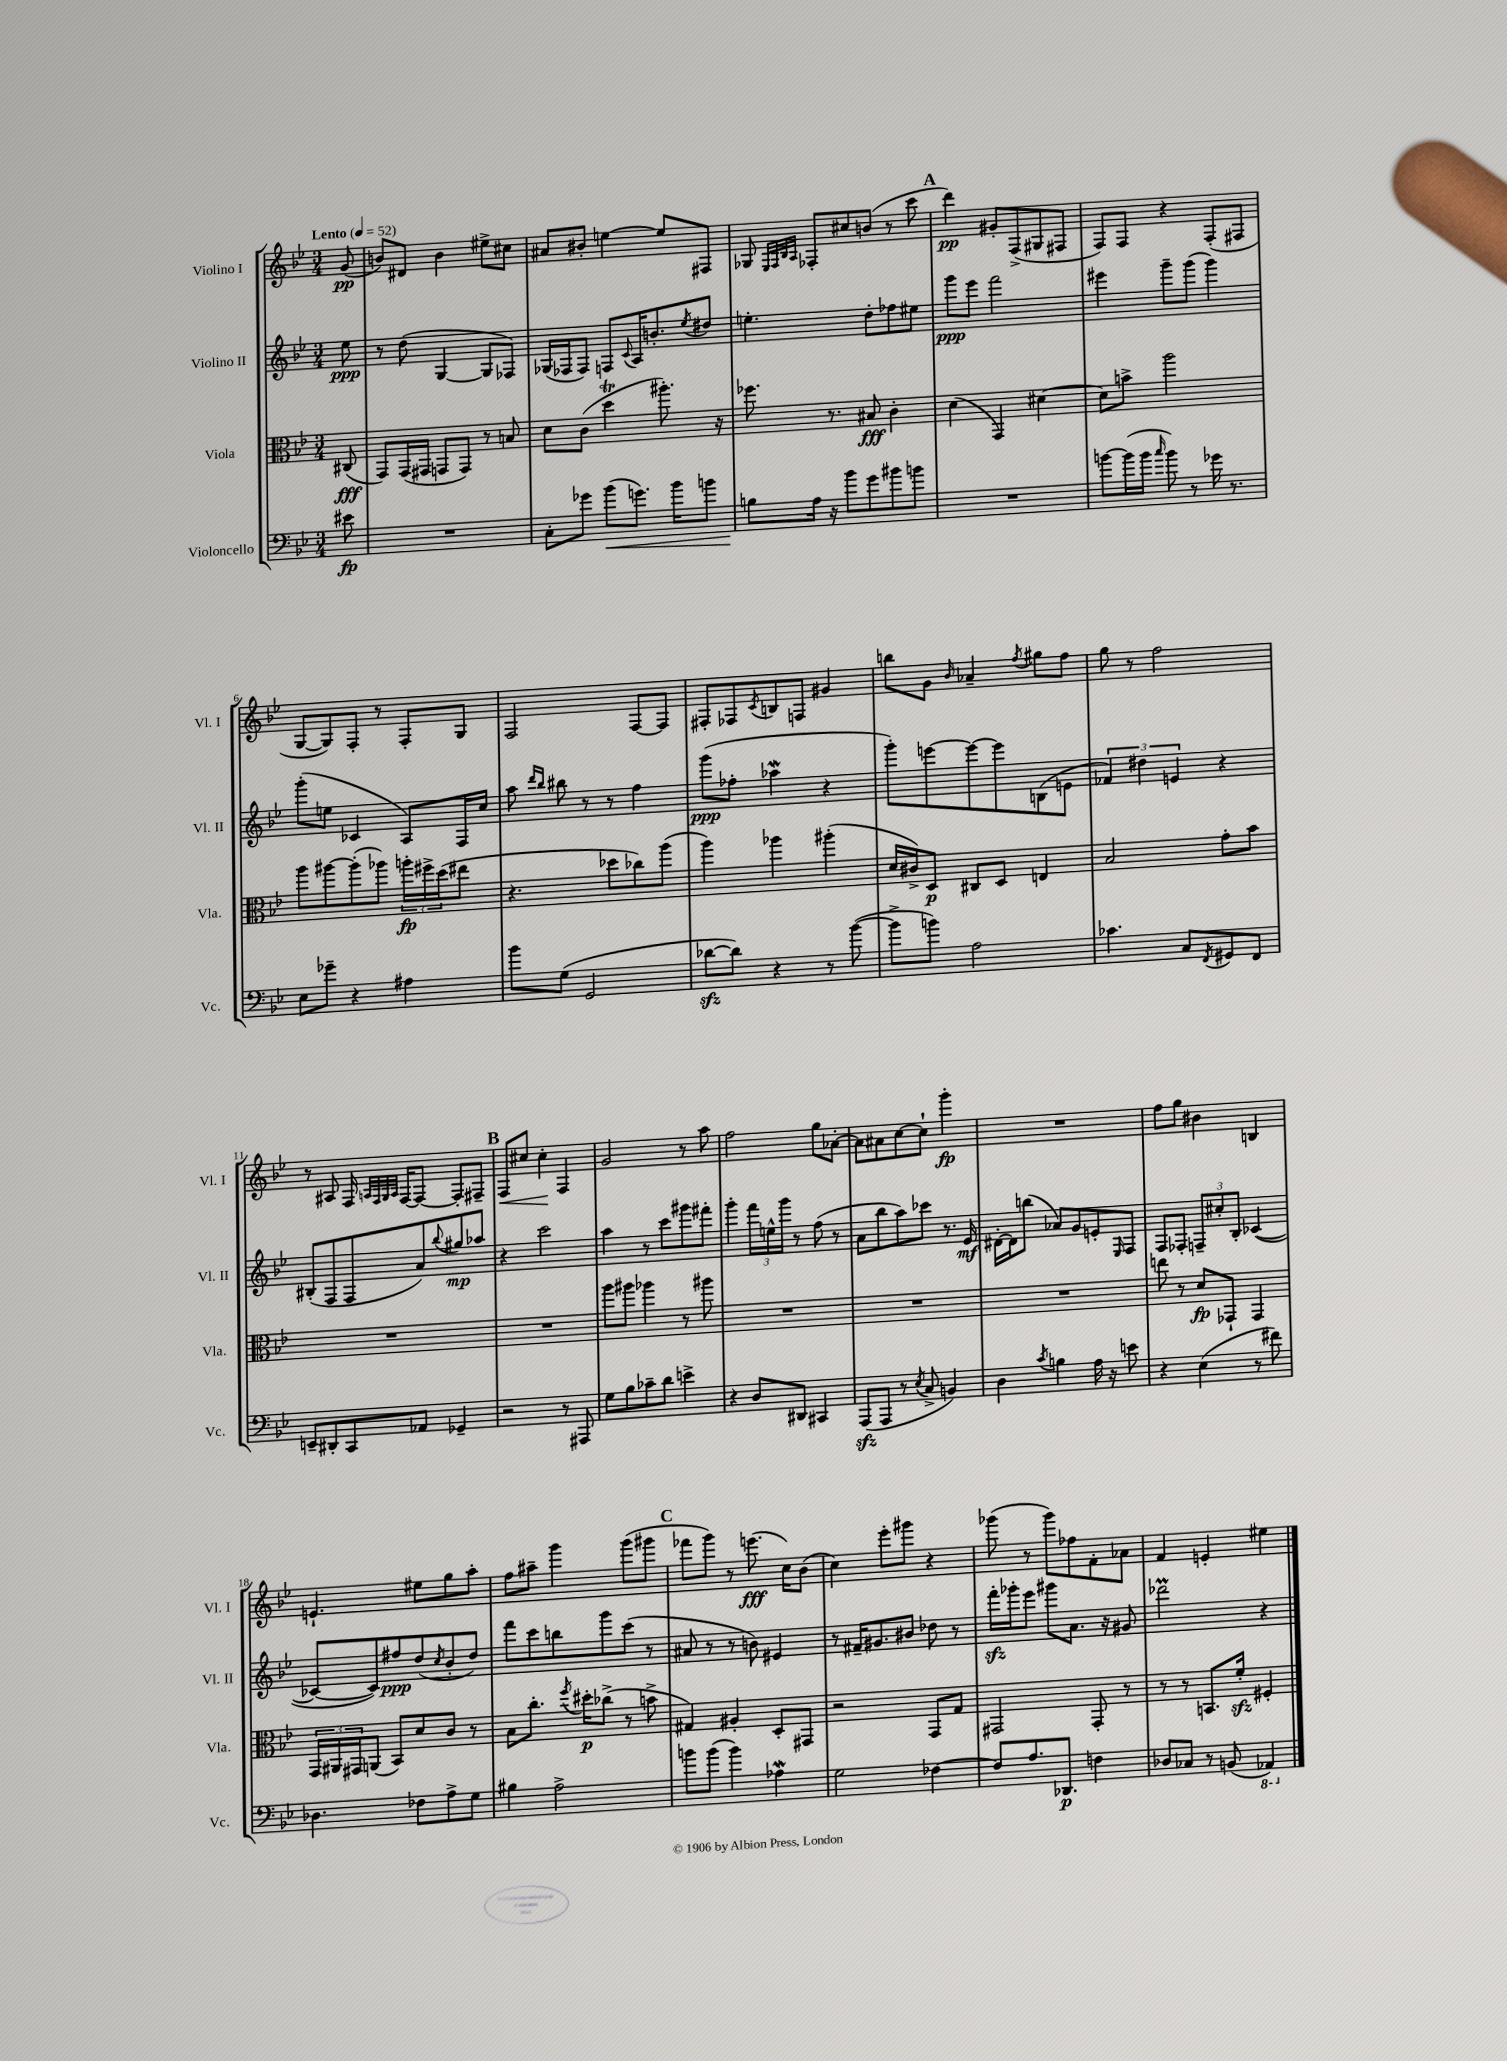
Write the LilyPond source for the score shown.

<<
\new StaffGroup <<
\new Staff = "s0" \with { instrumentName = "Violino I" shortInstrumentName = "Vl. I" } {
    \clef treble \key bes \major \numericTimeSignature \time 3/4 \partial 8 \tempo "Lento" 4 = 52
    g'8\pp( |
    b'8) dis'8 b'4 eis''8-> cis''8 |
    ais'8 bis'8-. e''4~ e''8 fis8 |
    ges8 \grace { ees32 f32 bes32 a32 } fes8-. cis''8 b'8( r8 c'''8 |
    \mark \markup { \bold "A" } d'''4\pp) gis'8-. f8->( gis8 fis8 |
    f8) f8 r4 f8-.( fis8 |
    g8~ g8) f8-. r8 f8-. g8 |
    f2 f8~ f8 |
    fis8-. fes8 \acciaccatura { c'8 } b8 f8 gis'4 |
    b''8 g'8 \grace { bes'16 } aes'4-- \acciaccatura { f''8 } gis''8 f''8 |
    g''8 r8 f''2 |
    r8 ais8 f16 \grace { a32 f32 g32 a32 } f16~ f8~ f8-. fis8-- |
    \mark \markup { \bold "B" } f8\< cis''8 cis''4-.\! f4 |
    g'2 r8 a''8 |
    f''2 g''8 aes'8~-. |
    aes'8 ais'8 c''8~ c''8-! g'''4-.\fp |
    R2. |
    f''8 g''8 bis'4 b4 |
    e'4.-! eis''8 g''8 a''8-. |
    f''8 ais''8-- g'''4 g'''8( gis'''8 |
    \mark \markup { \bold "C" } fes'''8 g'''8) r8 e'''8.\fff( c''16) bes'8( |
    c''4) ees'''8-. gis'''8 r4 |
    ges'''8( r8 ges'''8) fes''8 f'8-. aes'8 |
    f'4 e'4-. eis''4 \bar "|." |
}
\new Staff = "s1" \with { instrumentName = "Violino II" shortInstrumentName = "Vl. II" } {
    \clef treble \key bes \major \numericTimeSignature \time 3/4 \partial 8
    ees''8\ppp |
    r8 d''8( g4~ g8 fes8) |
    ges16( fes16 fes8) f8 \appoggiatura { c'8 } a16 b'8.-. \acciaccatura { ees''8 } dis''8 |
    e''4.-. d''8-. fes''8 eis''8 |
    \mark \markup { \bold "A" } g'''8\ppp ees'''8 f'''2 |
    eis'''4 g'''8-- g'''8( g'''4) |
    g'''8-.( e''8 ces'4 a8) f16 c''16 |
    a''8 \grace { d'''16 bes''16 } bis''8 r8 r8 f''4 |
    g'''8\ppp( fes''8-. aes''4\mordent r4 |
    g'''8-.) e'''8~ e'''8~ e'''8 b8( e'8 |
    \tuplet 3/2 { fes'4) dis''4 e'4 } r4 |
    bis8-.( f8 f8 a'8) \appoggiatura { bes''8 } gis''8\mp aes''8 |
    \mark \markup { \bold "B" } r4 c'''2 |
    a''4 r8 c'''8 gis'''8 fis'''8-. |
    g'''4-. \tuplet 3/2 { f'''16 e''16-^ g'''16 } r8 f''8( r8 |
    a'8 bes''8 a''8) ces'''8 r8. ees'16\mf |
    dis'16~-. dis'16 b''8( aes'8) g'8 e'8-. \grace { ees16 } f8 |
    f8 fes8-. \tuplet 3/2 { f8-- cis''8-. bes8-. } ces'4~( |
    ces'8~ ces'8) fis''8\ppp d''8( \acciaccatura { c''8 } bes'8-. d''8) |
    f'''8 c'''8 b''8 g'''8 c'''8( r8 |
    \mark \markup { \bold "C" } ais'8 r8 r8 b'8) eis'4 |
    r8 fis'16-- gis'8. bis'8 des''8 r8 |
    f'''16-.\sfz ges'''16-. ees'''8 gis'''8 a'8. r16 gis'8 |
    des'''2\prall r4 \bar "|." |
}
\new Staff = "s2" \with { instrumentName = "Viola" shortInstrumentName = "Vla." } {
    \clef alto \key bes \major \numericTimeSignature \time 3/4 \partial 8
    cis8\fff( |
    g,8) g,16( gis,16 g,8 g,8) r8 b8 |
    d'8 c'8( d''4\trill ais''8.-.) r16 |
    fes''8. r8. bis8\fff c'4-. |
    \mark \markup { \bold "A" } d'4( g,4) dis'4~ |
    dis'8 b'8-> a''2 |
    a''8 ais''8~ ais''8-.( aes''8) \tuplet 3/2 { a''16-.\fp fis''16-> d''16( } eis''8 |
    r4. des''8 ces''8) a''8( |
    a''4) aes''4 ais''4-.( |
    d'16 cis'16->) d8\p cis8 d8 e4 |
    bes2 g'8-. bes'8 |
    R2. |
    \mark \markup { \bold "B" } R2. |
    a''8 ais''8 aes''4 r8 ais''8 |
    R2. |
    R2. |
    R2. |
    e''8 r8 d'8\fp ges,8-! ges,4 |
    \tuplet 3/2 { g,16 ais,16 gis,16 } a,8( bes,8) d'8 c'8 r8 |
    bes8 c''8.-. \acciaccatura { f''8 } dis''16-.\p ces''8->( r8 b'8-> |
    \mark \markup { \bold "C" } gis4) ais4-. d8-. gis,8 |
    r2 g,8 g8 |
    gis,2 gis,8-. r8 |
    r8 r8 b,8. f'16-.\sfz fis4-. \bar "|." |
}
\new Staff = "s3" \with { instrumentName = "Violoncello" shortInstrumentName = "Vc." } {
    \clef bass \key bes \major \numericTimeSignature \time 3/4 \partial 8
    eis'8\fp |
    R2. |
    c8-. ges'8 bes'8\<( g'8.) bes'16 b'8 |
    b8\! a16 r16 bes'8 g'8 bis'8 b'8 |
    \mark \markup { \bold "A" } R2. |
    b'8~ b'16( b'16 \grace { c''16 } b'8) r8 ges'16 r8. |
    ees8 ges'8-- r4 ais4 |
    bes'8 g8( g,2 |
    des'8~\sfz des'8) r4 r8 bes'8~( |
    bes'8-> b'8) a2 |
    ces'4. c8 \acciaccatura { f,8 } gis,8 f,8 |
    e,8-- dis,8-. c,8 aes,8 ges,4-- |
    \mark \markup { \bold "B" } r2 r8 ais,,8 |
    g8 bes8 ces'8-- d'8 e'4-> |
    r4 d8 dis,8 cis,4 |
    a,,8\sfz( a,,8 r8 \acciaccatura { ees8 } c8-> b,4) |
    d4 \acciaccatura { c'8 } b4 a16 r16 e'8 |
    r4 ees4( r8 fis'8) |
    des4. fes8 a8-> g8 |
    bis4 a2-> |
    \mark \markup { \bold "C" } b'8 b'8( b'4) aes4\mordent |
    g2 fes4~ |
    fes8 a8. des,8.\p f4 |
    des8 ces8 r8 b,8( \ottava #-1 aes,,4) \ottava #0 \bar "|." |
}
>>
>>
